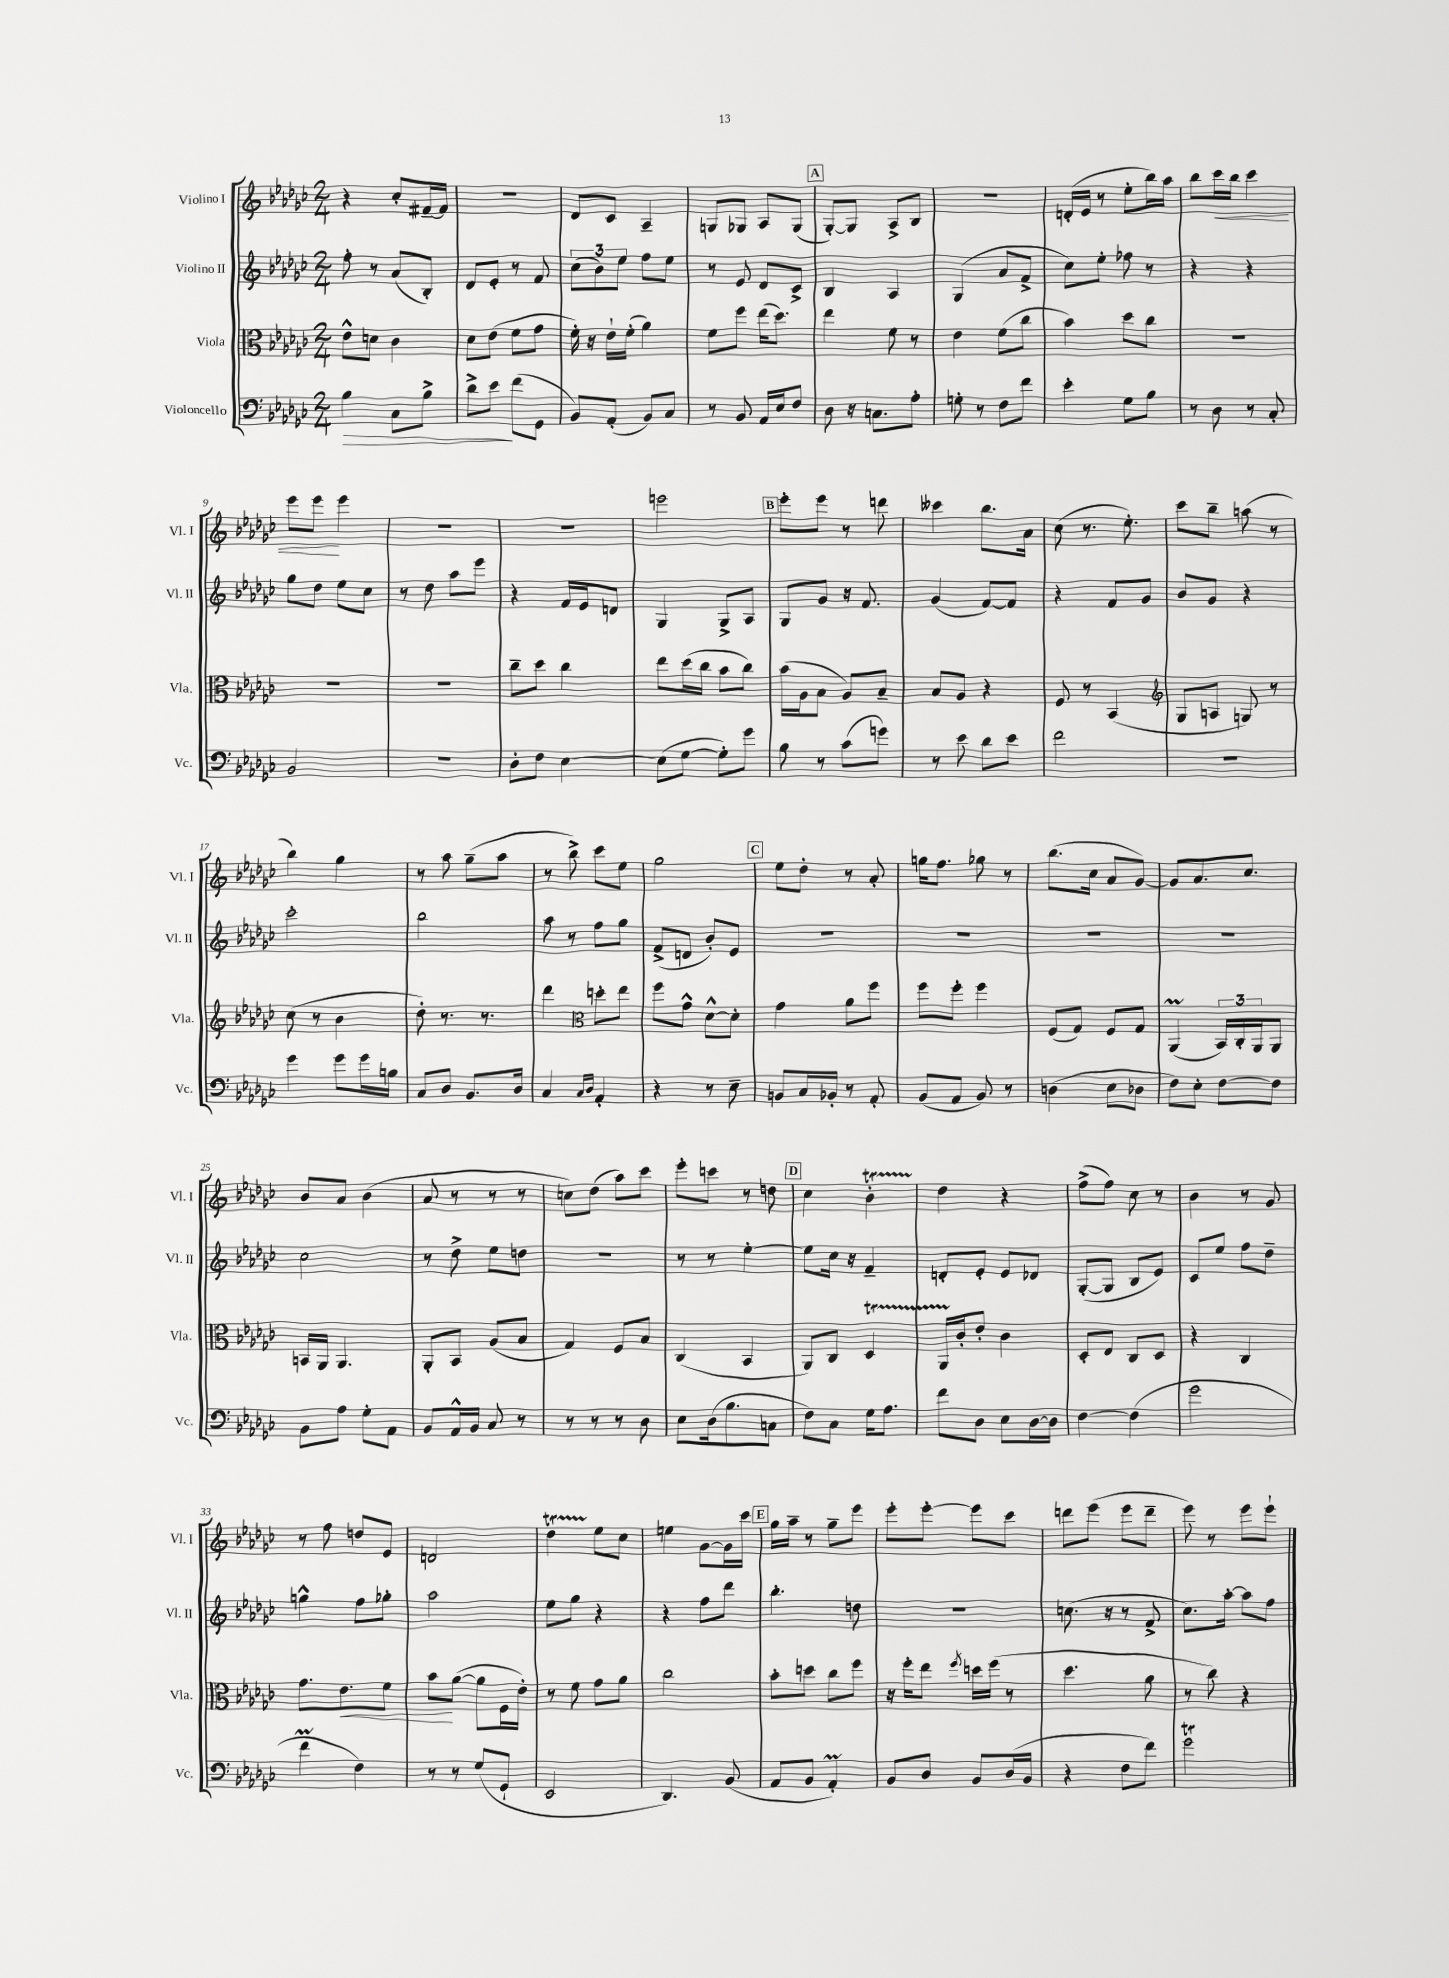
<<
\new StaffGroup <<
\new Staff = "s0" \with { instrumentName = "Violino I" shortInstrumentName = "Vl. I" } {
    \clef treble \key ges \major \numericTimeSignature \time 2/4
    r4 ces''8-. fis'16~-- fis'16 |
    R2 |
    des'8 ces'8 aes4-- |
    g8 ges8 aes8 ges8( |
    \mark \markup { \box "A" } ges8~-.) ges8 aes8-> bes8 |
    R2 |
    d'16-.( ees'16 r8 ees''8-. bes''16) aes''16 |
    bes''8 ces'''16\< bes''16 ces'''4 |
    ees'''8 ees'''8\! ees'''4 |
    r2 |
    r2 |
    e'''2 |
    \mark \markup { \box "B" } ees'''8-. ees'''8 r8 d'''8 |
    ceses'''4 bes''8. aes'16 |
    ces''8( r8. ees''8.-.) |
    ces'''8 bes''8-- a''8( r8 |
    bes''4) ges''4 |
    r8 aes''8 ges''8--( aes''8 |
    r8 bes''8->) ces'''8 ees''8 |
    ges''2 |
    \mark \markup { \box "C" } ees''8 des''8-. r8 aes'8-. |
    g''16 f''8. ges''8 r8 |
    bes''8.( ces''16 aes'8 ges'8~) |
    ges'8 aes'8. ces''8. |
    bes'8 aes'8 bes'4( |
    aes'8 r8 r8 r8 |
    c''8) des''8( aes''8) ces'''8 |
    ees'''8-. c'''8 r8 d''8 |
    \mark \markup { \box "D" } ces''4 bes'4-.\startTrillSpan |
    des''4\stopTrillSpan r4 |
    f''8->( f''8) ces''8 r8 |
    bes'4 r8 ges'8 |
    r8 f''8 d''8 ees'8 |
    d'2 |
    des''4\startTrillSpan ees''8\stopTrillSpan ces''8 |
    e''4 ges'8~ ges'16 ces'''16 |
    \mark \markup { \box "E" } ges''16 aes''16-- r8 ges''8-- ees'''8 |
    ees'''8-. ees'''8~-. ees'''8 ces'''8 |
    d'''8 ees'''8( ees'''8 d'''8-- |
    ees'''8) r8 ees'''8 ees'''8-! \bar "|." |
}
\new Staff = "s1" \with { instrumentName = "Violino II" shortInstrumentName = "Vl. II" } {
    \clef treble \key ges \major \numericTimeSignature \time 2/4
    f''8-. r8 aes'8( bes8-.) |
    des'8 ees'8-. r8 f'8 |
    \tuplet 3/2 { ces''8( bes'8) ees''8 } f''8 ees''8 |
    r8 ees'8 des'8 ces'8-> |
    \mark \markup { \box "A" } bes4 aes4 |
    ges4( aes'8 f'8-> |
    ces''8) ees''8-. fes''8 r8 |
    r4 r4 |
    ges''8 des''8 ees''8 ces''8 |
    r8 des''8 aes''8 ees'''8 |
    r4 f'16 ees'16 d'8 |
    ges4 ges8-> aes8 |
    \mark \markup { \box "B" } ges8 ges'8 r16 f'8. |
    ges'4( f'8~) f'8 |
    r4 f'8 ges'8 |
    bes'8 ges'8 r4 |
    ces'''2-. |
    bes''2 |
    aes''8 r8 f''8 ges''8 |
    f'8->( d'8 bes'8-.) ees'8 |
    \mark \markup { \box "C" } R2 |
    R2 |
    R2 |
    R2 |
    ces''2 |
    r8 des''8-> ees''8 d''8 |
    r2 |
    r8 r8 ees''4~-. |
    \mark \markup { \box "D" } ees''8 ces''16 r16 f'4-- |
    d'8-. ees'8-. ees'8 des'8 |
    ges8~-.( ges8 bes8 ees'8) |
    ces'8 ees''8 f''8 des''8-- |
    g''4-^ f''8 ges''8-. |
    aes''2 |
    ees''8 ges''8 r4 |
    r4 f''8 des'''8 |
    \mark \markup { \box "E" } bes''4.-. d''8 |
    R2 |
    c''8.( r16 r8 f'8-> |
    ces''8.) aes''16~-. aes''8 f''8 \bar "|." |
}
\new Staff = "s2" \with { instrumentName = "Viola" shortInstrumentName = "Vla." } {
    \clef alto \key ges \major \numericTimeSignature \time 2/4
    ees'8-^ d'8 ces'4 |
    des'8 ees'8( f'8 ges'8 |
    f'16-.) r16 ees'16-! f'16-.( aes'4) |
    f'8 f''8 ees''16( des''8.) |
    \mark \markup { \box "A" } ees''4 f'8 r8 |
    ees'4 f'8( ces''8 |
    bes'4) des''8 ces''8 |
    R2 |
    R2 |
    R2 |
    ces''8-- des''8 ces''4 |
    ees''8 des''16( ces''16 bes'8 ces''8) |
    \mark \markup { \box "B" } bes'16( aes16 bes8 aes8) bes8-- |
    bes8 aes8 r4 |
    f8 r8 bes,4( |
    \clef treble ges8 a8 g8) r8 |
    ces''8( r8 bes'4 |
    des''8-.) r8. r8. |
    des'''4 \clef alto d''8-. ees''8 |
    f''8 ges'8-^ des'8~-^ des'8-. |
    \mark \markup { \box "C" } ges'4 aes'8 f''8 |
    f''8 f''8-. f''4 |
    f8( ges8) f8 ges8 |
    aes,4\prall( \tuplet 3/2 { bes,16) ces16-. aes,16 } aes,8 |
    b,16 aes,16 aes,4. |
    aes,8-. bes,8 aes8( bes8 |
    ges4) f8 bes8 |
    ces4( bes,4 |
    \mark \markup { \box "D" } aes,8) ces8 des4\startTrillSpan |
    aes,16 ces'16-.\stopTrillSpan ees'8-. ces'4 |
    des8-. ees8 ces8 des8 |
    r4 ces4 |
    ges'8. ees'8.\< f'8 |
    bes'8\! aes'8~( aes'8 f16 ees'16-.) |
    r8 f'8 ges'8 aes'8 |
    ces''2 |
    \mark \markup { \box "E" } bes'8-. d''8 ces''8 f''8 |
    r16 f''16-. ees''8 \acciaccatura { f''8 } d''16 f''16( r8 |
    des''4. aes'8 |
    r8 ces''8) r4 \bar "|." |
}
\new Staff = "s3" \with { instrumentName = "Violoncello" shortInstrumentName = "Vc." } {
    \clef bass \key ges \major \numericTimeSignature \time 2/4
    bes4\> ces8 bes8-> |
    des'8-> ees'8\! f'8( ges,8 |
    bes,8) aes,8-.( bes,8) ces8 |
    r8 bes,8 aes,16 ees16 f8 |
    \mark \markup { \box "A" } des8 r16 c8. aes8-. |
    g8-. r8 f8 f'8 |
    ees'4-. ges8 bes8 |
    r8 des8 r8 ces8-. |
    bes,2 |
    r2 |
    des8-. f8 ees4~ |
    ees8( ges8~ ges8-.) ges'8 |
    \mark \markup { \box "B" } bes8 r8 ces'8( g'8) |
    r8 ees'8 des'8 ees'8 |
    f'2 |
    r2 |
    ges'4 ges'8 ges'16 b16 |
    ces8 des8 bes,8. des16 |
    ces4 \grace { ces16 des16 } aes,4-. |
    r4 r8 ees8-- |
    \mark \markup { \box "C" } b,8 ces16 bes,16-. r8 aes,8-. |
    bes,8( aes,8 bes,8) r8 |
    d4( ees8 des8 |
    f8) ees8-. f8~ f8 |
    bes,8 aes8 ges8-. aes,8 |
    bes,8 aes,16-^ bes,16 ces8 r8 |
    r8 r8 r8 des8 |
    ees8 des16( bes8. c8 |
    \mark \markup { \box "D" } f8) ces8 ges16 aes8. |
    f'8 des8 ees8 des16~ des16 |
    f4~ f4( |
    ges'2 |
    f'4\prall f4) |
    r8 r8 ges8( ges,8-! |
    ees,2 |
    des,4.) bes,8( |
    \mark \markup { \box "E" } aes,8 bes,8 aes,4-.\prall) |
    bes,8 des8 bes,8 des16( bes,16 |
    r4 f8 f'8) |
    ges'2\trill \bar "|." |
}
>>
>>
